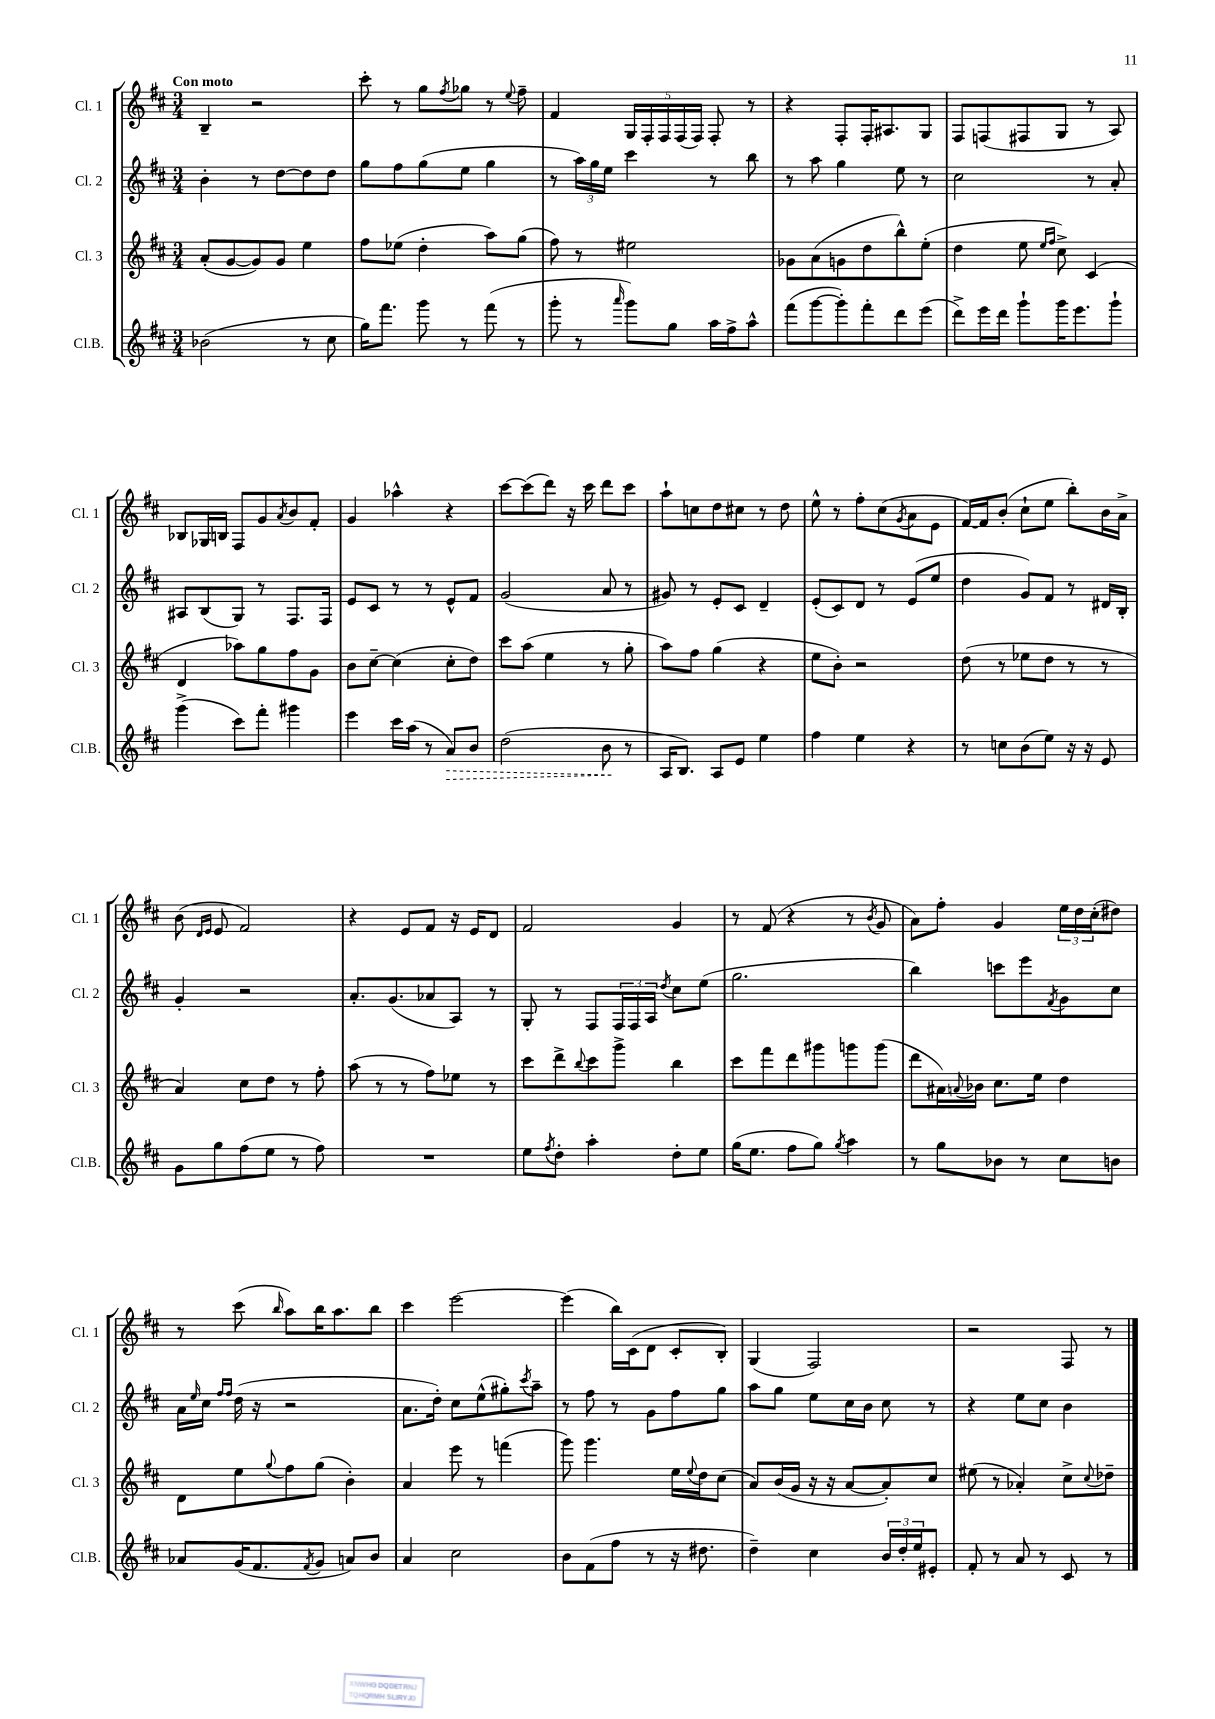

**kern	**kern	**kern	**kern
*staff4	*staff3	*staff2	*staff1
*clefG2	*clefG2	*clefG2	*clefG2
*k[f#c#]	*k[f#c#]	*k[f#c#]	*k[f#c#]
*M3/4	*M3/4	*M3/4	*M3/4
(2b-	(8a'	4b'	4B~
.	[8g	.	.
.	8g])	8r	2r
.	8g	[8dd	.
8r	4ee	8dd]	.
8cc#	.	8dd	.
=	=	=	=
16gg)	8ff#	8gg	8ccc#'
8.fff#	.	.	.
.	(8ee-	8ff#	8r
8ggg	4dd'	(8gg	8gg
.	.	.	8qff#
8r	.	8ee	8gg-
(8fff#	8aa)	4gg	8r
.	.	.	8qqee
8r	(8gg	.	8ff#~
=	=	=	=
8ggg'	8ff#)	8r	4f#
8r	8r	24aa)	.
.	.	24gg	.
.	.	24ee	.
16qqaaa	.	.	.
8ggg)	2ee#	4ccc#	20G
.	.	.	20F#'
.	.	.	20F#
8gg	.	.	.
.	.	.	(20F#
.	.	.	20F#)
16aa	.	8r	8F#'
16ff#^	.	.	.
8aa^^	.	8bb	8r
=	=	=	=
(8fff#	8g-	8r	4r
[8ggg	(8a	8aa	.
8ggg'])	8g	4gg	8F#'
8fff#'	8dd	.	16F#'
.	.	.	8.A#
8ddd	8bb^^)	8ee	.
(8eee	(8ee'	8r	8G
=	=	=	=
8ddd^)	4dd	2cc#	8F#
16eee	.	.	(8F
16ddd	.	.	.
8ggg`	8ee	.	8F#
.	16qqee	.	.
.	16qqff#	.	.
16ggg	8cc#^)	.	8G
8.eee	.	.	.
.	(4c#	8r	8r
8ggg`	.	8a'	8A)
=	=	=	=
(4ggg^	4d	8A#	8B-
.	.	(8B	16G-
.	.	.	16B
8ccc#)	8aa-)	8G)	8F#
8fff#'	8gg	8r	8g
.	.	.	8qa
4ggg#	8ff#	8.F#	8b
.	8g	.	8f#'
.	.	16F#	.
=	=	=	=
4eee	8b	8e	4g
.	[8cc#~	8c#	.
16ccc#	(4cc#]	8r	4aa-^^
(16aa	.	.	.
8r	.	8r	.
8a)	8cc#'	8e^^	4r
8b	8dd)	8f#	.
=	=	=	=
(2dd	8ccc#	(2g	[8ccc#
.	(8aa	.	(8ccc#]
.	4ee	.	8ddd)
.	.	.	16r
.	.	.	16ccc#
8b	8r	8a	8ddd
8r	8gg'	8r	8ccc#
=	=	=	=
16A	8aa)	8g#)	8aa`
8.B)	.	.	.
.	8ff#	8r	8cc
8A	(4gg	8e'	8dd
8e	.	8c#	8cc#
4ee	4r	4d~	8r
.	.	.	8dd
=	=	=	=
4ff#	8ee	(8e'	8ee^^
.	8b')	8c#)	8r
4ee	2r	8d	8ff#'
.	.	8r	(8cc#
.	.	.	8qg
4r	.	(8e	8a
.	.	8ee	8e
=	=	=	=
8r	(8dd	4dd	[16f#)
.	.	.	16f#]
8cc	8r	.	(8b'
(8b	8ee-	8g)	8cc#`
8ee)	8dd	8f#	8ee
16r	8r	8r	8bb')
16r	.	.	.
8e	8r	16d#	16b
.	.	16B'	16a^
=	=	=	=
8g	4a)	4g'	(8b
.	.	.	16qqd
.	.	.	16qqe
8gg	.	.	8e
(8ff#	8cc#	2r	2f#)
8ee	8dd	.	.
8r	8r	.	.
8ff#)	8ff#'	.	.
=	=	=	=
2.r	(8aa	8.a'	4r
.	8r	.	.
.	.	(8.g	.
.	8r	.	8e
.	8ff#)	8a-	8f#
.	8ee-	8A)	16r
.	.	.	16e
.	8r	8r	8d
=	=	=	=
8ee	8ccc#	8G'	2f#
8qff#	.	.	.
8dd'	8ddd^	8r	.
.	8qqbb	.	.
4aa'	8ccc#	8F#	.
.	8ggg^	24F#	.
.	.	24F#	.
.	.	24A	.
.	.	8qdd	.
8dd'	4bb	8cc#	4g
8ee	.	(8ee	.
=	=	=	=
(16gg	8ccc#	2.gg	8r
8.ee	.	.	.
.	8fff#	.	(8f#
8ff#	8ddd	.	4r
8gg)	8ggg#	.	.
8qgg	.	.	.
4aa	8ggg	.	8r
.	.	.	8qb
.	(8ggg	.	8g
=	=	=	=
8r	8ddd	4bb)	8a)
8gg	16a#)	.	8ff#'
.	8qqa	.	.
.	16b-	.	.
8b-	8.cc#	8ccc	4g
8r	.	8eee	.
.	16ee	.	.
.	.	8qf#	.
8cc#	4dd	8g	24ee
.	.	.	24dd
.	.	.	(24cc#'
8b	.	8cc#	8dd#)
=	=	=	=
8a-	8d	16a	8r
.	.	16qqee	.
.	.	16cc#	.
.	.	16qqff#	.
.	.	16qqff#	.
(16g	8ee	(16dd	(8ccc#
8.f#	.	16r	.
.	8qqgg	.	16qqbb
.	8ff#	2r	8aa)
8qf#	.	.	.
8g	(8gg	.	16bb
.	.	.	8.aa
8a)	4b')	.	.
8b	.	.	8bb
=	=	=	=
4a	4a	8.a	4ccc#
.	.	16dd')	.
2cc#	8eee	8cc#	[2eee
.	8r	(8ee^^	.
.	(4fff	8gg#')	.
.	.	8qccc#	.
.	.	8aa~	.
=	=	=	=
8b	8ggg)	8r	(4eee]
(8f#	4.ggg	8ff#	.
8ff#	.	8r	16bb)
.	.	.	(16c#
8r	.	8g	8d
16r	16ee	8ff#	8c#'
.	8qqee	.	.
8.dd#	16dd	.	.
.	(8cc#	8gg	8B')
=	=	=	=
4dd~)	8a)	8aa	(4G
.	(16b	8gg	.
.	16g	.	.
4cc#	16r	8ee	2F#)
.	16r	.	.
.	[8a	16cc#	.
.	.	16b	.
24b	8a'])	8cc#	.
24dd'	.	.	.
24ee	.	.	.
8e#'	8cc#	8r	.
=	=	=	=
8f#'	(8ee#	4r	2r
8r	8r	.	.
8a	4a-')	8ee	.
8r	.	8cc#	.
8c#	8cc#^	4b	8F#
.	8qqcc#	.	.
8r	8dd-~	.	8r
==	==	==	==
*-	*-	*-	*-
